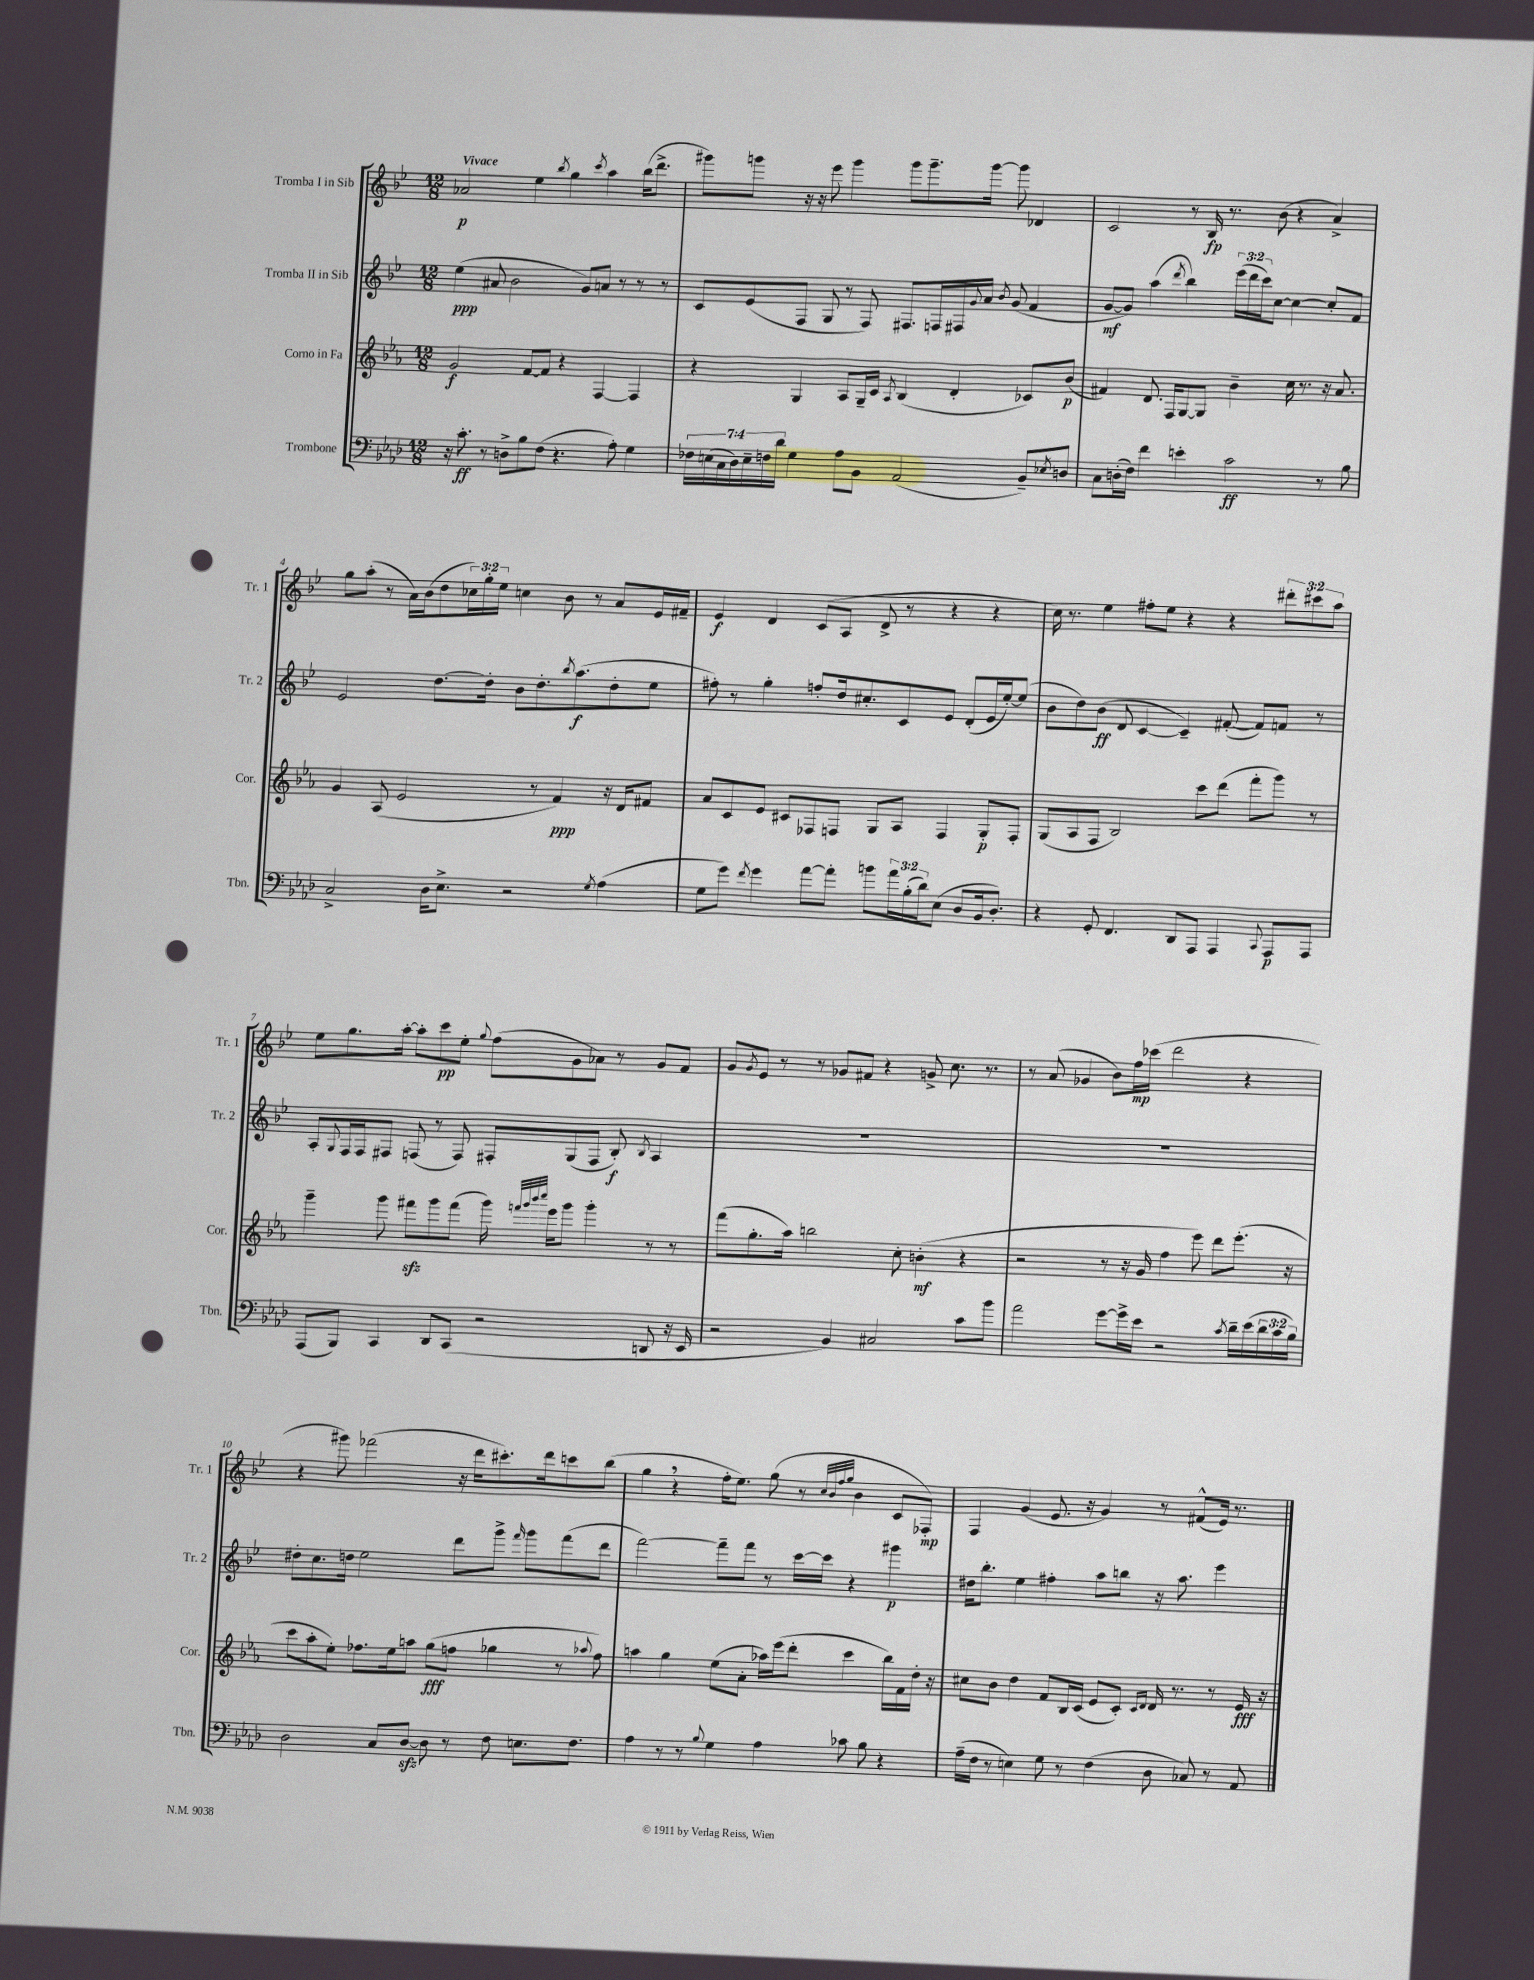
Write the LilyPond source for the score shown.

<<
\new StaffGroup <<
\new Staff = "s0" \with { instrumentName = "Tromba I in Sib" shortInstrumentName = "Tr. 1" } {
    \clef treble \key bes \major \numericTimeSignature \time 12/8 \override Staff.TupletNumber.text = #tuplet-number::calc-fraction-text \tempo "Vivace"
    aes'2\p ees''4 \acciaccatura { bes''8 } g''4 \acciaccatura { c'''8 } a''4 bes''16( d'''8.-> |
    gis'''8) g'''8 r16 r16 ees'''8 g'''4 g'''8 g'''8.-- g'''16~ g'''8 des'4 |
    c'2 r8 bes16\fp r8. bes'8( r4 a'4->) |
    g''8 a''8-.( r8 a'16) bes'16( d''8 \tuplet 3/2 { ces''16) g''16-. ees''16 } c''4 bes'8 r8 a'8 ees'16 fis'16-- |
    ees'4\f d'4 c'8( a8 d'8-> r8 r4 r4 |
    c''16) r8. ees''4 fis''8-. ees''8 r4 r4 \tuplet 3/2 { dis'''8-. cis'''8 a''8 } |
    ees''8 g''8. a''16~-. a''8-. c'''8\pp ees''8-. \appoggiatura { g''8 } f''8( g'8 aes'8) r8 g'8 f'8 |
    g'8 \acciaccatura { g'8 } ees'8 r8 r8 ges'8 fis'8 r4 g'8-> c''8. r8. |
    r8 a'8( ges'4 bes'8) f''16\mp ces'''16( d'''2 r4 |
    r4 gis'''8) fes'''2( r16 d'''16 cis'''8.-.) d'''16 c'''8 bes''8( |
    g''4 \breathe r4 f''16-. ees''8.) g''8( r8 \grace { c''32 bes'32 f''32 g''32 } bes'4 c'8 fes8-.\mp) |
    f4 g'4( ees'8. r16 g'4) r8 fis'8-^( ees'16) r8. \bar "|." |
}
\new Staff = "s1" \with { instrumentName = "Tromba II in Sib" shortInstrumentName = "Tr. 2" } {
    \clef treble \key bes \major \numericTimeSignature \time 12/8 \override Staff.TupletNumber.text = #tuplet-number::calc-fraction-text
    ees''4\ppp( ais'8 bes'2 g'8) a'8 r8 r8 r8 |
    c'8 ees'8( f8 g8 r8 f8) fis8. f16 fis16 \appoggiatura { g'8 } a'16 \acciaccatura { bes'8 } g'8( f'4 |
    g'8~\mf g'8) a''4( \acciaccatura { d'''8 } bes''4) \tuplet 3/2 { ees'''16( d'''16 c'''16) } c''8~ c''4~ c''8-. f'8 |
    ees'2 d''8.~ d''16-. bes'8 d''8.-. \acciaccatura { bes''8 } a''8.\f( d''8-. ees''8 |
    fis''8-.) r8 g''4-. f''8-. d''16 cis''8.-. c'8 ees'8 d'8-.( ees'16 ees''16~-.) ees''8( |
    bes'8 d''8) bes'8\ff( d'8 c'4~ c'4--) fis'8~-.( fis'8) f'8 r8 |
    a8-. \appoggiatura { g8 } f16 f16 fis8 f8( r8 f8) fis8-. g8( fis8 bes8-.\f) \acciaccatura { bes8 } a4 |
    R1. |
    R1. |
    dis''8-. c''8. d''16 ees''2 d'''8 g'''8-> \grace { f'''16 } g'''8 f'''8( d'''8 |
    f'''2~) f'''8-- f'''8 r8 c'''16~ c'''16 r4 gis'''4\p |
    dis''16 bes''8.-. ees''4 fis''4-. a''8 b''8 r16 a''8. ees'''4 \bar "|." |
}
\new Staff = "s2" \with { instrumentName = "Corno in Fa" shortInstrumentName = "Cor." } {
    \clef treble \key ees \major \numericTimeSignature \time 12/8
    g'2\f f'8~ f'8 r4 f4~ f4 |
    r4 g4 aes8 g16-- c'16 \acciaccatura { aes8 } bes4( d'4-. ces'8) bes'8\p( |
    fis'4) d'8. f16 g8~ g8 bes'4-- c''16 r8. r16 aes'8. |
    g'4 aes8( ees'2 r8 f'4\ppp) r16 d'16 fis'8 |
    aes'8 c'8 ees'8 cis'8 fes8 f8 g8 aes8 f4 g8-.\p f8-. |
    g8( aes8 f8 bes2) c'''8 d'''8( f'''8-. g'''8) r8 |
    g'''4-- g'''8 fis'''8\sfz g'''8 fis'''8( g'''16) \grace { f'''32 g'''32 bes'''32 c''''32 } ees'''16 g'''8 g'''4-. r8 r8 |
    f'''8( g''8.-. aes''16) b''2 c''8-. b'4-.\mf( r4 |
    r2 r8 r16 g'16 f''4 ees'''8) d'''8 ees'''8.-.( r16 |
    c'''8 aes''8-. ees''8-.) fes''8. ees''16 a''8 g''8\fff( f''8 ges''4 r8 \appoggiatura { aes''8 } f''8) |
    a''4 g''4 ees''8( aes'8-. aes''16) ees'''16( d'''8-. c'''4 bes''16) f'16 d''16-. r16 |
    cis''8 bes'8 d''4 f'8 bes16 c'16( ees'8 c'8-.) \grace { c'16 d'16 } d'16 r8. r8 ees'16\fff r16 \bar "|." |
}
\new Staff = "s3" \with { instrumentName = "Trombone" shortInstrumentName = "Tbn." } {
    \clef bass \key aes \major \numericTimeSignature \time 12/8 \override Staff.TupletNumber.text = #tuplet-number::calc-fraction-text
    r16 c'8.-.\ff r8 d8-> bes8 f8( r4. aes8-.) g4 |
    \tuplet 7/4 { fes16 e16( c16 des16) e16-- f16 des'16 } g4 aes8 bes,8 aes,2( bes,8--) \acciaccatura { ees8 } d8 |
    c8 d16-.( f16) f'4 e'4-. c'2\ff r8 bes8 |
    c2-> des16 ees8.-> r2 \acciaccatura { g8 } aes4( |
    g8 g'8) \acciaccatura { f'8 } g'4 aes'8~ aes'8-. b'8 \tuplet 3/2 { aes'16 bes16-.( des'16) } ees8( des8 bes,16 des8.-.) |
    r4 g,8-. f,4. des,8 aes,,8 aes,,4 \appoggiatura { c,8 } aes,,8\p aes,,8 |
    aes,,8( bes,,8) c,4 des,8 c,8( r2 d,8 r16 ees,16 |
    r2 bes,4) cis2 c'8 bes'8 |
    aes'2 g'8~ g'16-> ees'16 r2 \acciaccatura { c'8 } des'16-- ees'16( \tuplet 3/2 { des'16 c'16 bes16) } |
    des2 c8 des8~\sfz des8 r8 f8 e8. f8. |
    aes4 r8 r8 \appoggiatura { bes8 } g4 aes4 ces'8 bes8 r4 |
    aes16--( f16 r8 e4) g8 r8 f4( des8 ces8) r8 aes,8 \bar "|." |
}
>>
>>
